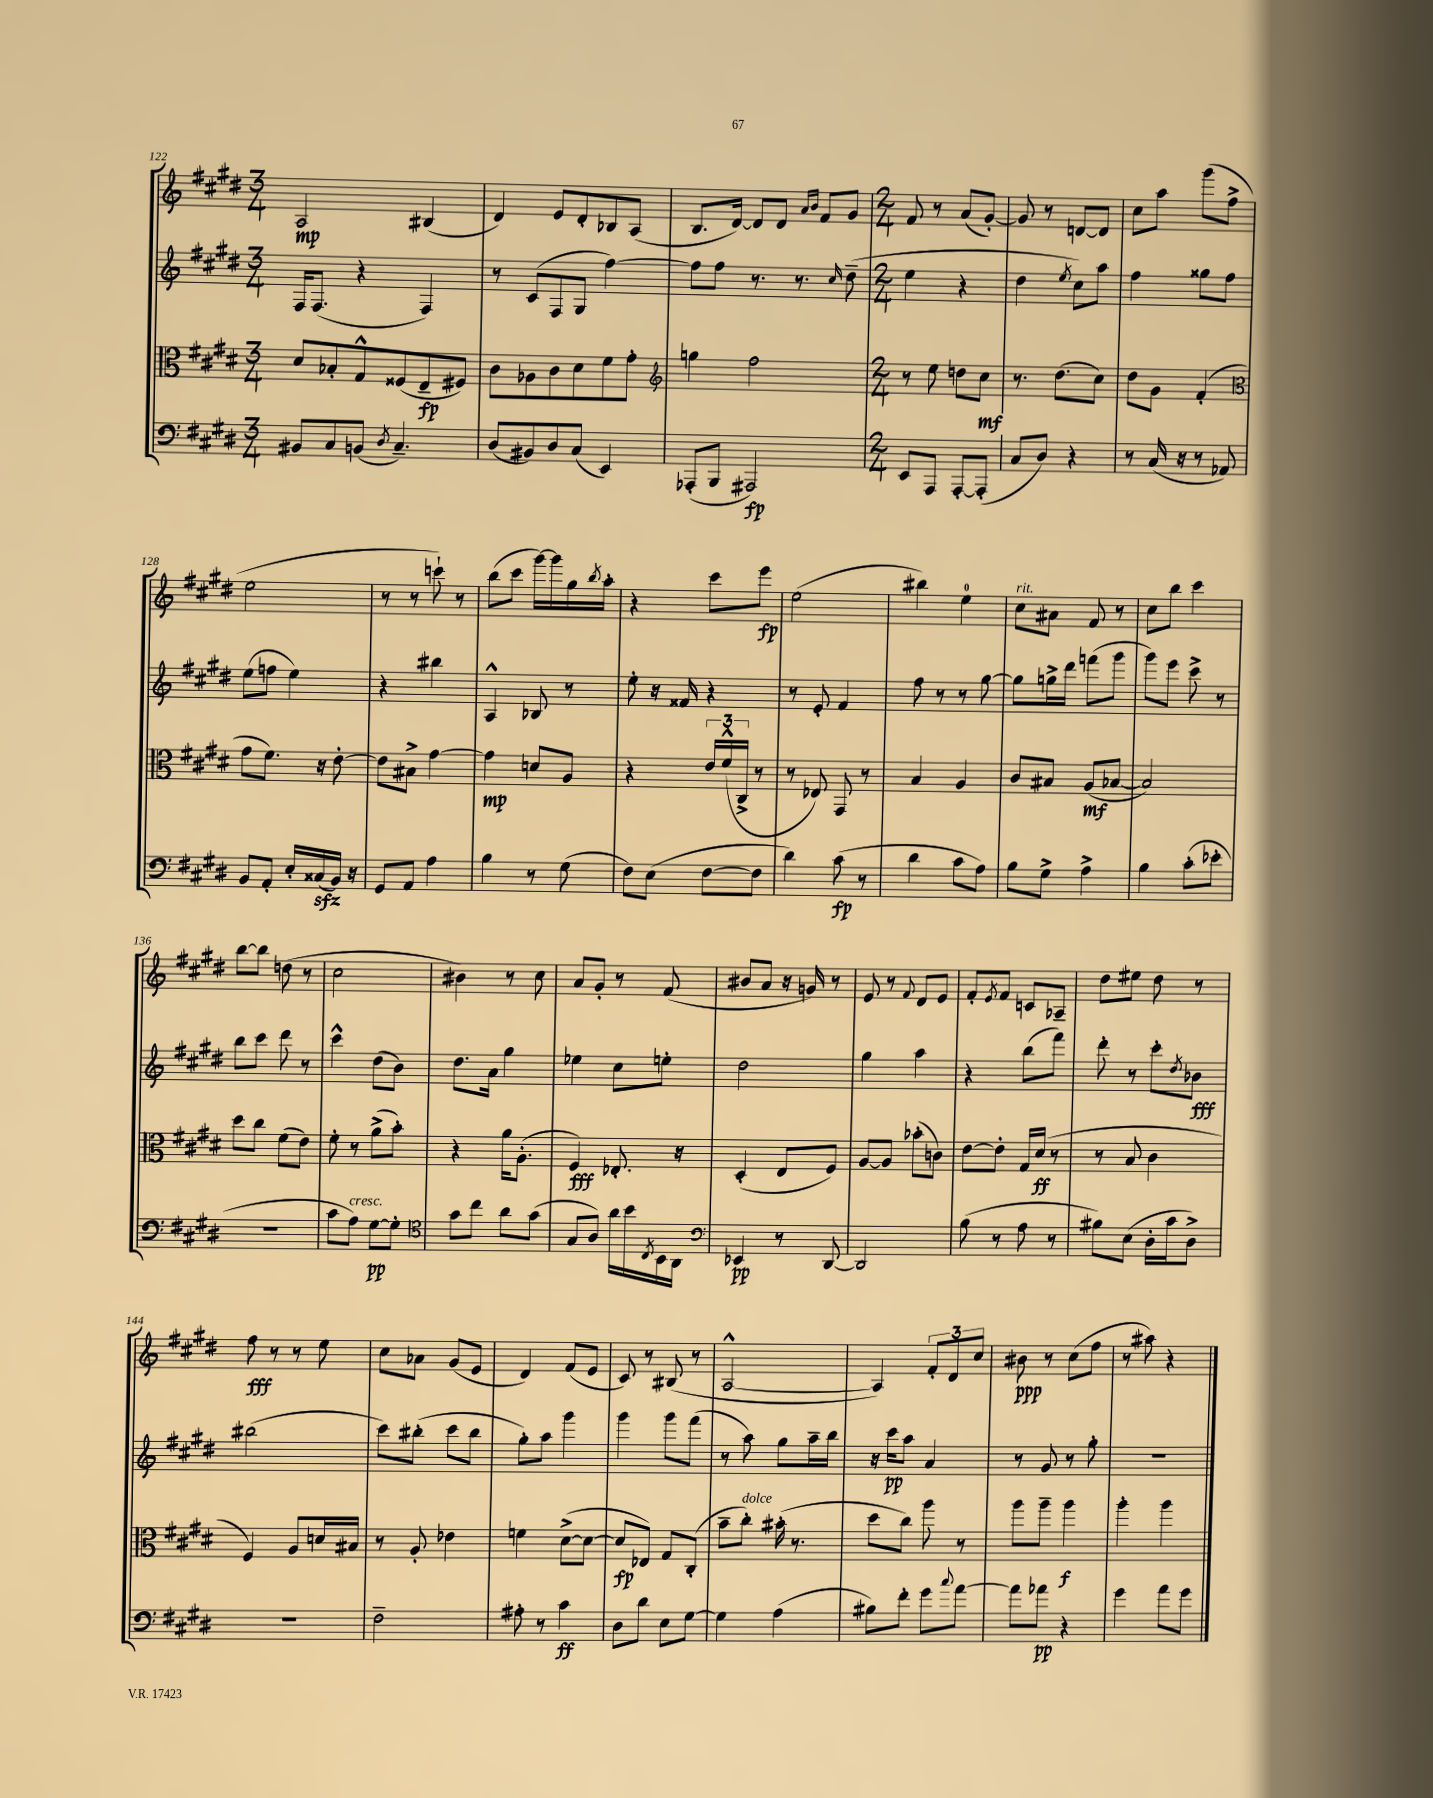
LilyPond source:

<<
\new StaffGroup <<
\new Staff = "s0" {
    \clef treble \key e \major \numericTimeSignature \time 3/4
    a2\mp bis4( |
    dis'4) e'8 dis'8-. bes8 a8( |
    b8. dis'16~) dis'8 dis'8 \grace { a'16 b'16 } fis'8 gis'8 |
    \numericTimeSignature \time 2/4 fis'8 r8 a'8( gis'8~-.) |
    gis'8 r8 d'8~ d'8 |
    cis''8 a''8 gis'''8( fis''8-> |
    e''2 |
    r8 r8 c'''8-!) r8 |
    b''8( cis'''8 gis'''16~) gis'''16 gis''16 \acciaccatura { b''8 } a''16-. |
    r4 cis'''8 e'''8\fp |
    e''2( |
    bis''4) e''4-0 |
    cis''8^\markup { \italic "rit." } ais'8 fis'8 r8 |
    cis''8 b''8 cis'''4 |
    b''8~ b''8 d''8( r8 |
    cis''2 |
    bis'4) r8 cis''8 |
    a'8 gis'8-. r8 fis'8( |
    bis'8 a'8 r16 g'16) r8 |
    e'8 r8 \appoggiatura { fis'8 } dis'8 e'8 |
    fis'8-. \acciaccatura { e'8 } fis'8 c'8 aes8-- |
    dis''8 eis''8 dis''8 r8 |
    fis''8\fff r8 r8 e''8 |
    cis''8 aes'8 gis'8( e'8 |
    dis'4) fis'8( e'8 |
    cis'8) r8 bis8( r8 |
    a2~-^ |
    a4) \tuplet 3/2 { fis'8-. dis'8 cis''8 } |
    bis'8\ppp r8 cis''8( fis''8 |
    r8 ais''8) r4 \bar "|." |
}
\new Staff = "s1" {
    \clef treble \key e \major \numericTimeSignature \time 3/4
    fis16 fis8.( r4 fis4) |
    r8 cis'8( fis8 gis8 fis''4~) |
    fis''8 fis''8 r8. r8. \grace { cis''16 } dis''8--( |
    \numericTimeSignature \time 2/4 e''4 r4 |
    dis''4 \acciaccatura { e''8 } cis''8) a''8 |
    fis''4 gisis''8 fis''8 |
    e''8( f''8 e''4) |
    r4 bis''4 |
    a4-^ bes8 r8 |
    e''8-. r16 fisis'16 r4 |
    r8 e'8-. fis'4 |
    fis''8 r8 r8 gis''8~ |
    gis''8 g''16-> dis'''16 f'''8( gis'''8 |
    gis'''8) e'''8 cis'''8-> r8 |
    b''8 cis'''8 dis'''8 r8 |
    cis'''4-^ dis''8( b'8) |
    dis''8. a'16 gis''4 |
    ees''4 cis''8 e''8-. |
    dis''2 |
    gis''4 a''4 |
    r4 b''8( fis'''8) |
    dis'''8-. r8 cis'''8-. \acciaccatura { dis''8 } bes'8\fff |
    bis''2( |
    cis'''8) bis''8-.( cis'''8 bis''8 |
    gis''8-.) a''8 gis'''4 |
    gis'''4 gis'''8 fis'''8( |
    r8 a''8) gis''8 a''16-- b''16 |
    r16 cis'''16\pp a''8 a'4 |
    r8 gis'8 r8 gis''8-. |
    r2 \bar "|." |
}
\new Staff = "s2" {
    \clef alto \key e \major \numericTimeSignature \time 3/4
    dis'8 bes8-. gis8-^ fisis8( e8--\fp fis8) |
    cis'8 aes8 cis'8 dis'8 fis'8 gis'8-. |
    \clef treble g''4 fis''2 |
    \numericTimeSignature \time 2/4 r8 e''8 d''8 cis''8\mf |
    r8. dis''8.( cis''8) |
    dis''8 gis'8 fis'4-.( |
    \clef alto gis'8 fis'8.) r16 e'8~-. |
    e'8 bis8-> gis'4~ |
    gis'4\mp d'8 a8 |
    r4 \tuplet 3/2 { e'16 fis'16-^( cis16-> } r8 |
    r8 ees8) gis,8 r8 |
    b4 a4 |
    cis'8 bis8 a8\mf( bes8~ |
    bes2) |
    dis''8 cis''8 fis'8( e'8) |
    fis'8-. r8 a'8->( b'8-.) |
    r4 a'16 a8.-.( |
    fis4\fff) ees8.-. r16 |
    dis4-.( e8 fis8) |
    a8~ a8 bes'8-.( c'8) |
    e'8~ e'8-. gis16 dis'16\ff( r8 |
    r8 b8 cis'4 |
    fis4) a8 d'16 bis16 |
    r8 a8-. ees'4 |
    f'4 dis'8~->( dis'8~ |
    dis'8\fp ees8) gis8 cis8-.( |
    b'8-- cis''8-.^\markup { \italic "dolce" }) bis'16-.( r8. |
    dis''8 cis''8) a''8 r8 |
    a''8 a''8-- a''4\f |
    a''4-. a''4 \bar "|." |
}
\new Staff = "s3" {
    \clef bass \key e \major \numericTimeSignature \time 3/4
    bis,8 cis8 b,8( \acciaccatura { dis8 } cis4.--) |
    dis8( bis,8) dis8 cis8( e,4) |
    aes,,8-.( b,,8 ais,,2\fp) |
    \numericTimeSignature \time 2/4 e,8 a,,8 a,,8~-. a,,8-.( |
    cis8 dis8) r4 |
    r8 cis16( r16 r8 aes,8) |
    b,8 a,8-. e16-. cisis16\sfz( b,16) r16 |
    gis,8 a,8 a4 |
    b4 r8 gis8( |
    fis8) e8( fis8~ fis8 |
    dis'4) cis'8\fp( r8 |
    dis'4 cis'8 a8) |
    b8 gis8-> a4-> |
    b4 cis'8-.( ees'8-. |
    R2 |
    cis'8 a8^\markup { \italic "cresc." }) gis8~\pp gis8-. |
    \clef tenor gis'8 cis''8 a'8 gis'8( |
    gis8 a8) a'16 b'16 \acciaccatura { cis8 } b,16 a,16 |
    \clef bass ees,4\pp r8 dis,8~ |
    dis,2 |
    b8( r8 a8 r8 |
    bis8) e8( dis16-. cis'16 dis8->) |
    R2 |
    fis2-- |
    ais8-. r8 cis'4\ff |
    dis8 dis'8 e8 gis8~ |
    gis4 a4( |
    bis8) fis'8-. gis'8 \appoggiatura { cis''8 } a'8~ |
    a'8 aes'8\pp r4 |
    gis'4 a'8 gis'8 \bar "|." |
}
>>
>>
\layout { \context { \Score currentBarNumber = #122 } }
